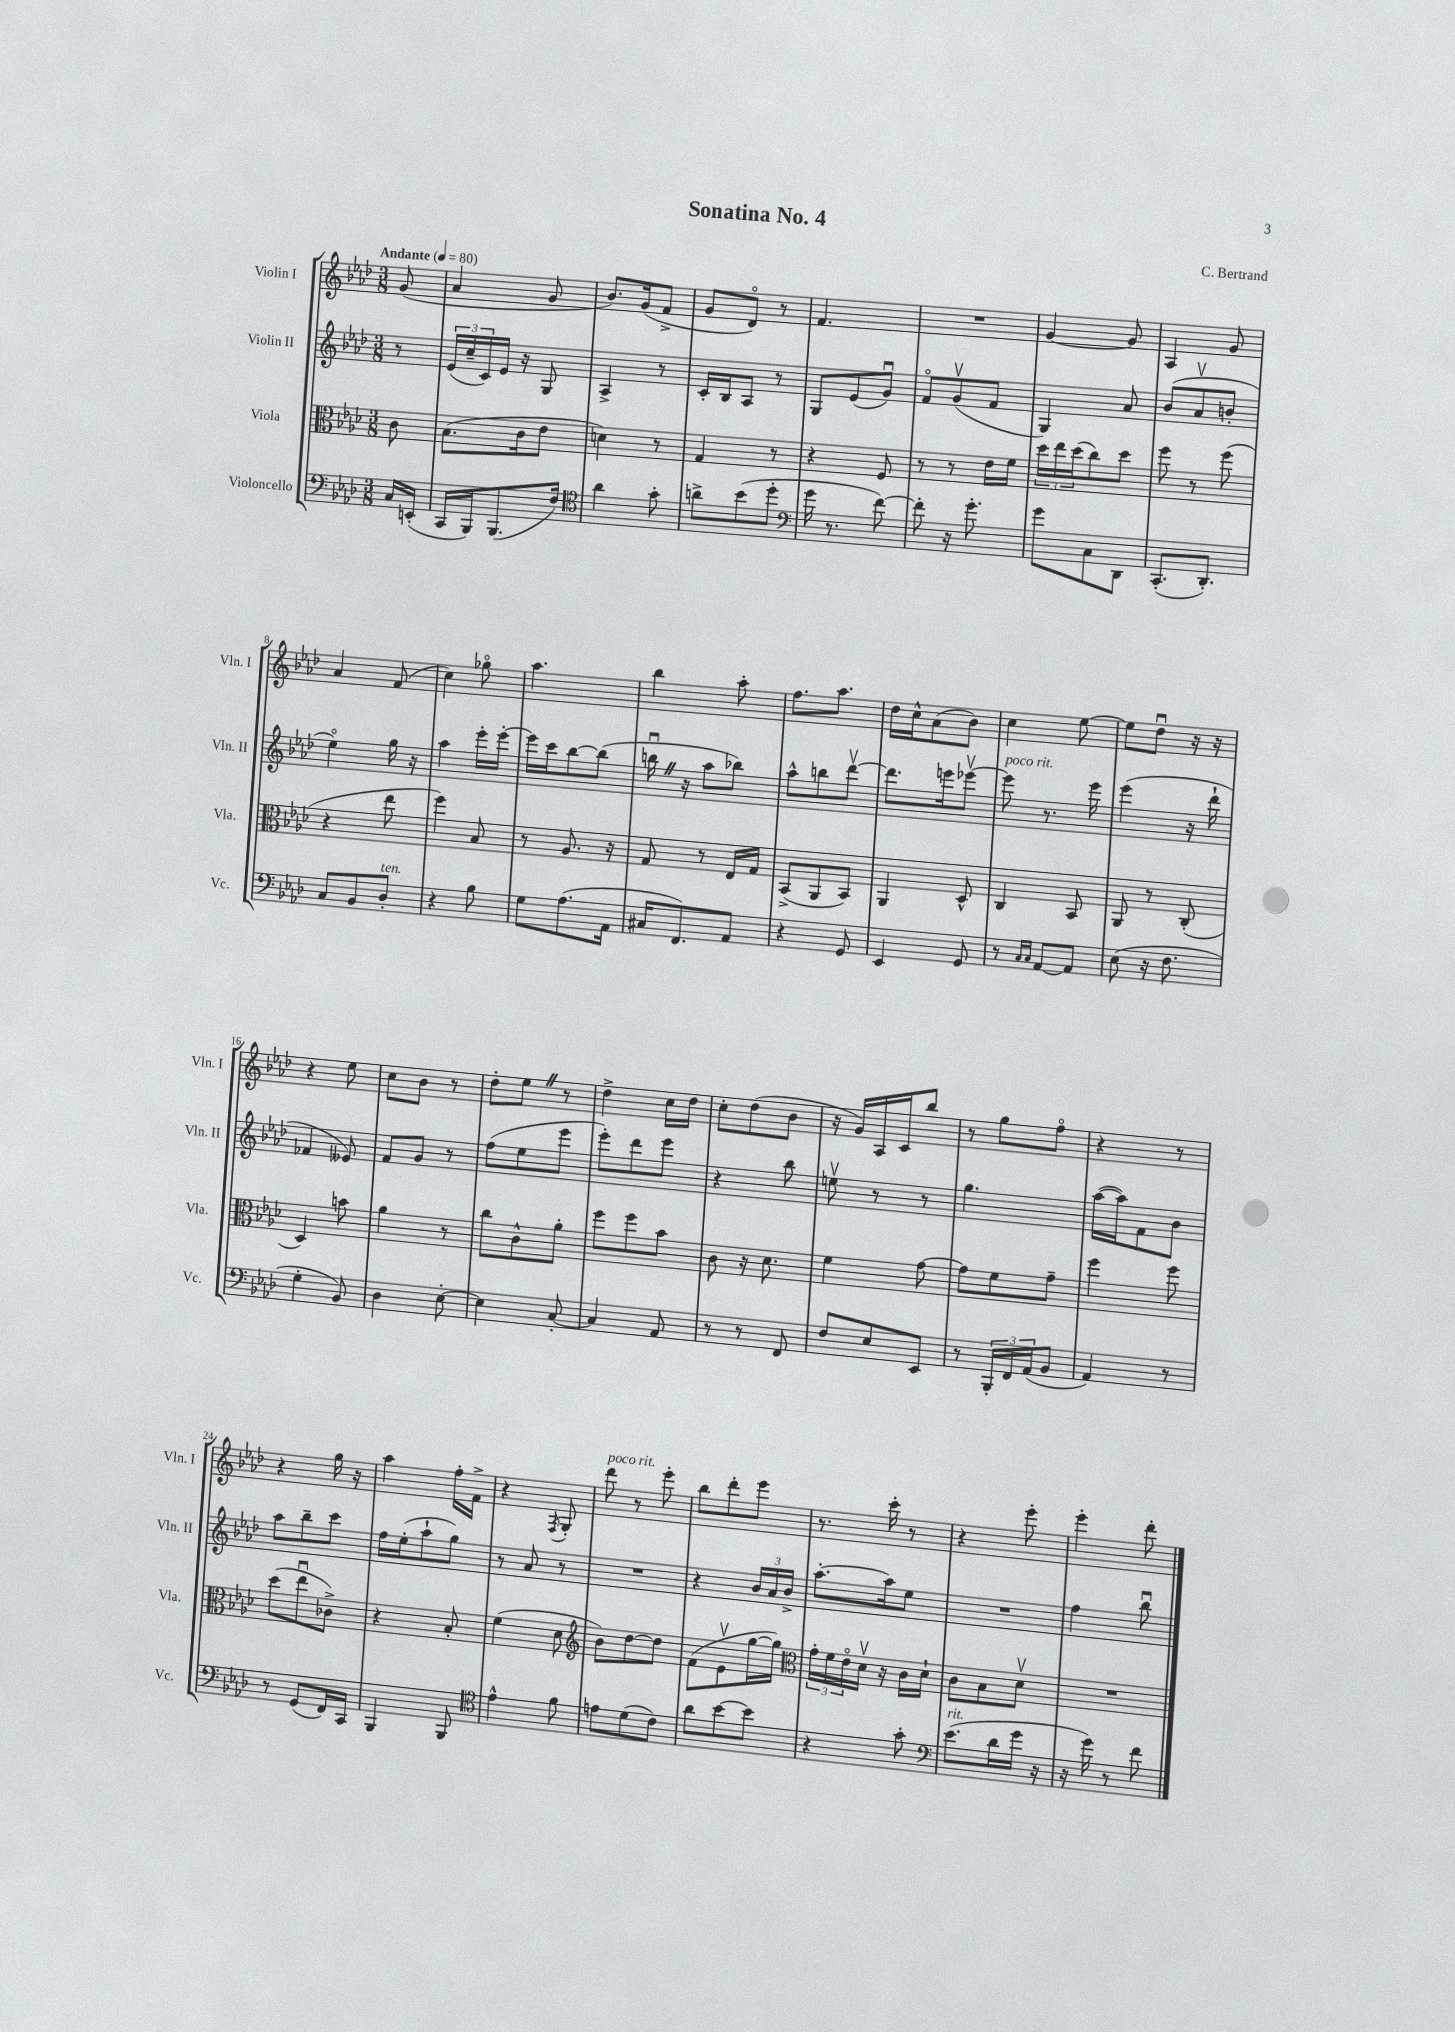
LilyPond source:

\header { title = "Sonatina No. 4" composer = "C. Bertrand" }
<<
\new StaffGroup <<
\new Staff = "s0" \with { instrumentName = "Violin I" shortInstrumentName = "Vln. I" } {
    \clef treble \key aes \major \numericTimeSignature \time 3/8 \partial 8 \tempo "Andante" 4 = 80
    g'8( |
    aes'4 g'8 |
    bes'8.) g'16( f'8-> |
    g'8 des'8\flageolet) r8 |
    f'4. |
    R4. |
    g'4~ g'8 |
    aes4 g'8 |
    aes'4 f'8( |
    c''4) ges''8\flageolet |
    aes''4. |
    bes''4 aes''8-. |
    f''8. aes''8. |
    des''16 c''16-^ aes'8( bes'8) |
    c''4 ees''8~ |
    ees''8 des''8\downbow r16 r16 |
    r4 ees''8 |
    c''8 bes'8 r8 |
    des''8-. ees''8 \once \override BreathingSign.text = \markup { \musicglyph "scripts.caesura.straight" } \breathe r8 |
    des''4-> c''16 des''16 |
    c''8-. des''8( bes'8 |
    r16 g'16) aes16 c'16 bes''8 |
    r8 g''8 f''8\flageolet |
    r4 r8 |
    r4 g''16 r16 |
    aes''4 f''16-. f'16-> |
    r4 \acciaccatura { f8 } g8-. |
    des'''8^\markup { \italic "poco rit." } r8 ees'''8-. |
    bes''8 des'''8-. ees'''8 |
    r8. c'''16-. r8 |
    r4 ees'''8-. |
    ees'''4-. des'''8-. \bar "|." |
}
\new Staff = "s1" \with { instrumentName = "Violin II" shortInstrumentName = "Vln. II" } {
    \clef treble \key aes \major \numericTimeSignature \time 3/8 \partial 8
    r8 |
    \tuplet 3/2 { ees'16( c''16-- c'16) } ees'16 r16 g8 |
    aes4-> r8 |
    c'16-. bes16 aes8 r8 |
    g8 ees'8( g'8\downbow) |
    f'8\flageolet g'8\upbow( f'8 |
    g4) aes'8 |
    bes'8( aes'8\upbow b'8-. |
    ees''4\flageolet) g''16 r16 |
    aes''4 ees'''16-. ees'''16~-. |
    ees'''16 c'''16 bes''8~ bes''8( |
    b''16\downbow \once \override BreathingSign.text = \markup { \musicglyph "scripts.caesura.straight" } \breathe r16 aes''8 bes''8) |
    aes''8-^ b''8 des'''8~\upbow |
    des'''8. e'''16 ees'''8~\upbow |
    ees'''8^\markup { \italic "poco rit." } r8. ees'''16 |
    ees'''4( r16 des'''16-! |
    fes'4 eeses'8) |
    f'8 g'8 r8 |
    f''8( ees''8 ees'''8 |
    ees'''8-.) des'''8 ees'''8 |
    r4 bes''8 |
    e''8\upbow r8 r8 |
    g''4. |
    aes''16~( aes''16) f'8 bes'8 |
    aes''8 bes''8-- c'''8 |
    f''16 ees''16-.( aes''8-! g''8) |
    r8 aes'8 r8 |
    R4. |
    r4 \tuplet 3/2 { bes'16 aes'16 bes'16-> } |
    aes''8.~-. aes''16 ees''8 |
    R4. |
    f''4 bes''8\downbow \bar "|." |
}
\new Staff = "s2" \with { instrumentName = "Viola" shortInstrumentName = "Vla." } {
    \clef alto \key aes \major \numericTimeSignature \time 3/8 \partial 8
    c'8 |
    bes8.( c'16 ees'8 |
    d'4) r8 |
    g4 r8 |
    r4 f8 |
    r8 r8 ees'16 f'16 |
    \tuplet 3/2 { des''16 ees''16 des''16( } c''8) des''8 |
    f''8 r8 f''8( |
    r4 ees''8 |
    f''4) bes8 |
    r8 aes8. r16 |
    g8 r8 ees16 g16 |
    bes,8->( aes,8 bes,8) |
    aes,4 des8-^ |
    c4 bes,8 |
    aes,8 r8 c8-.( |
    des4) b'8 |
    aes'4 r8 |
    c''8 c'8-^ aes'8-. |
    f''8 f''8 bes'8 |
    c'8 r16 des'8. |
    f'4 g'8~ |
    g'8 f'8 g'8-- |
    f''4 f''8 |
    des''8( ees''8\downbow ces'8->) |
    r4 bes8-. |
    f'4( des'8 |
    \clef treble bes'8) des''8~ des''8 |
    f'8( ees'8\upbow g''16~ g''16) |
    \clef alto \tuplet 3/2 { g'16-. f'16 ees'16\flageolet } des'16\upbow r16 c'16 des'16-! |
    c'8 bes8 des'8\upbow |
    R4. \bar "|." |
}
\new Staff = "s3" \with { instrumentName = "Violoncello" shortInstrumentName = "Vc." } {
    \clef bass \key aes \major \numericTimeSignature \time 3/8 \partial 8
    c16 e,16-.( |
    c,16 bes,,16) bes,,8.( f16) |
    \clef tenor aes'4 g'8-. |
    a'8-> bes'8( des''8-. |
    \clef bass g'16 r8. f'8~) |
    f'8-. r16 g'8.-. |
    g'8 c8 des,8 |
    c,8.-.( des,8.-.) |
    c8 bes,8 des8-.^\markup { \italic "ten." } |
    r4 bes8 |
    g8 aes8.( aes,16 |
    cis16 f,8.) aes,8 |
    r4 g,8 |
    ees,4 g,8 |
    r8 \grace { c16 c16 } aes,8~ aes,8 |
    ees8( r16 f8. |
    g4-. bes,8) |
    des4 ees8~-. |
    ees4 c8~-. |
    c4 aes,8 |
    r8 r8 f,8 |
    f8 ees8 ees,8 |
    r8 \tuplet 3/2 { bes,,16-. f,16 aes,16( } bes,8 |
    aes,4) r8 |
    r8 g,8( f,16) c,16 |
    bes,,4 bes,,8 |
    \clef tenor ees'4-^ f'8 |
    e'8 des'8( c'8) |
    aes'8 bes'8~ bes'8 |
    r4 g'8-. |
    \clef bass ees'8.^\markup { \italic "rit." }( des'16 g'16 r16 |
    r16 g'16) r8 f'8 \bar "|." |
}
>>
>>
